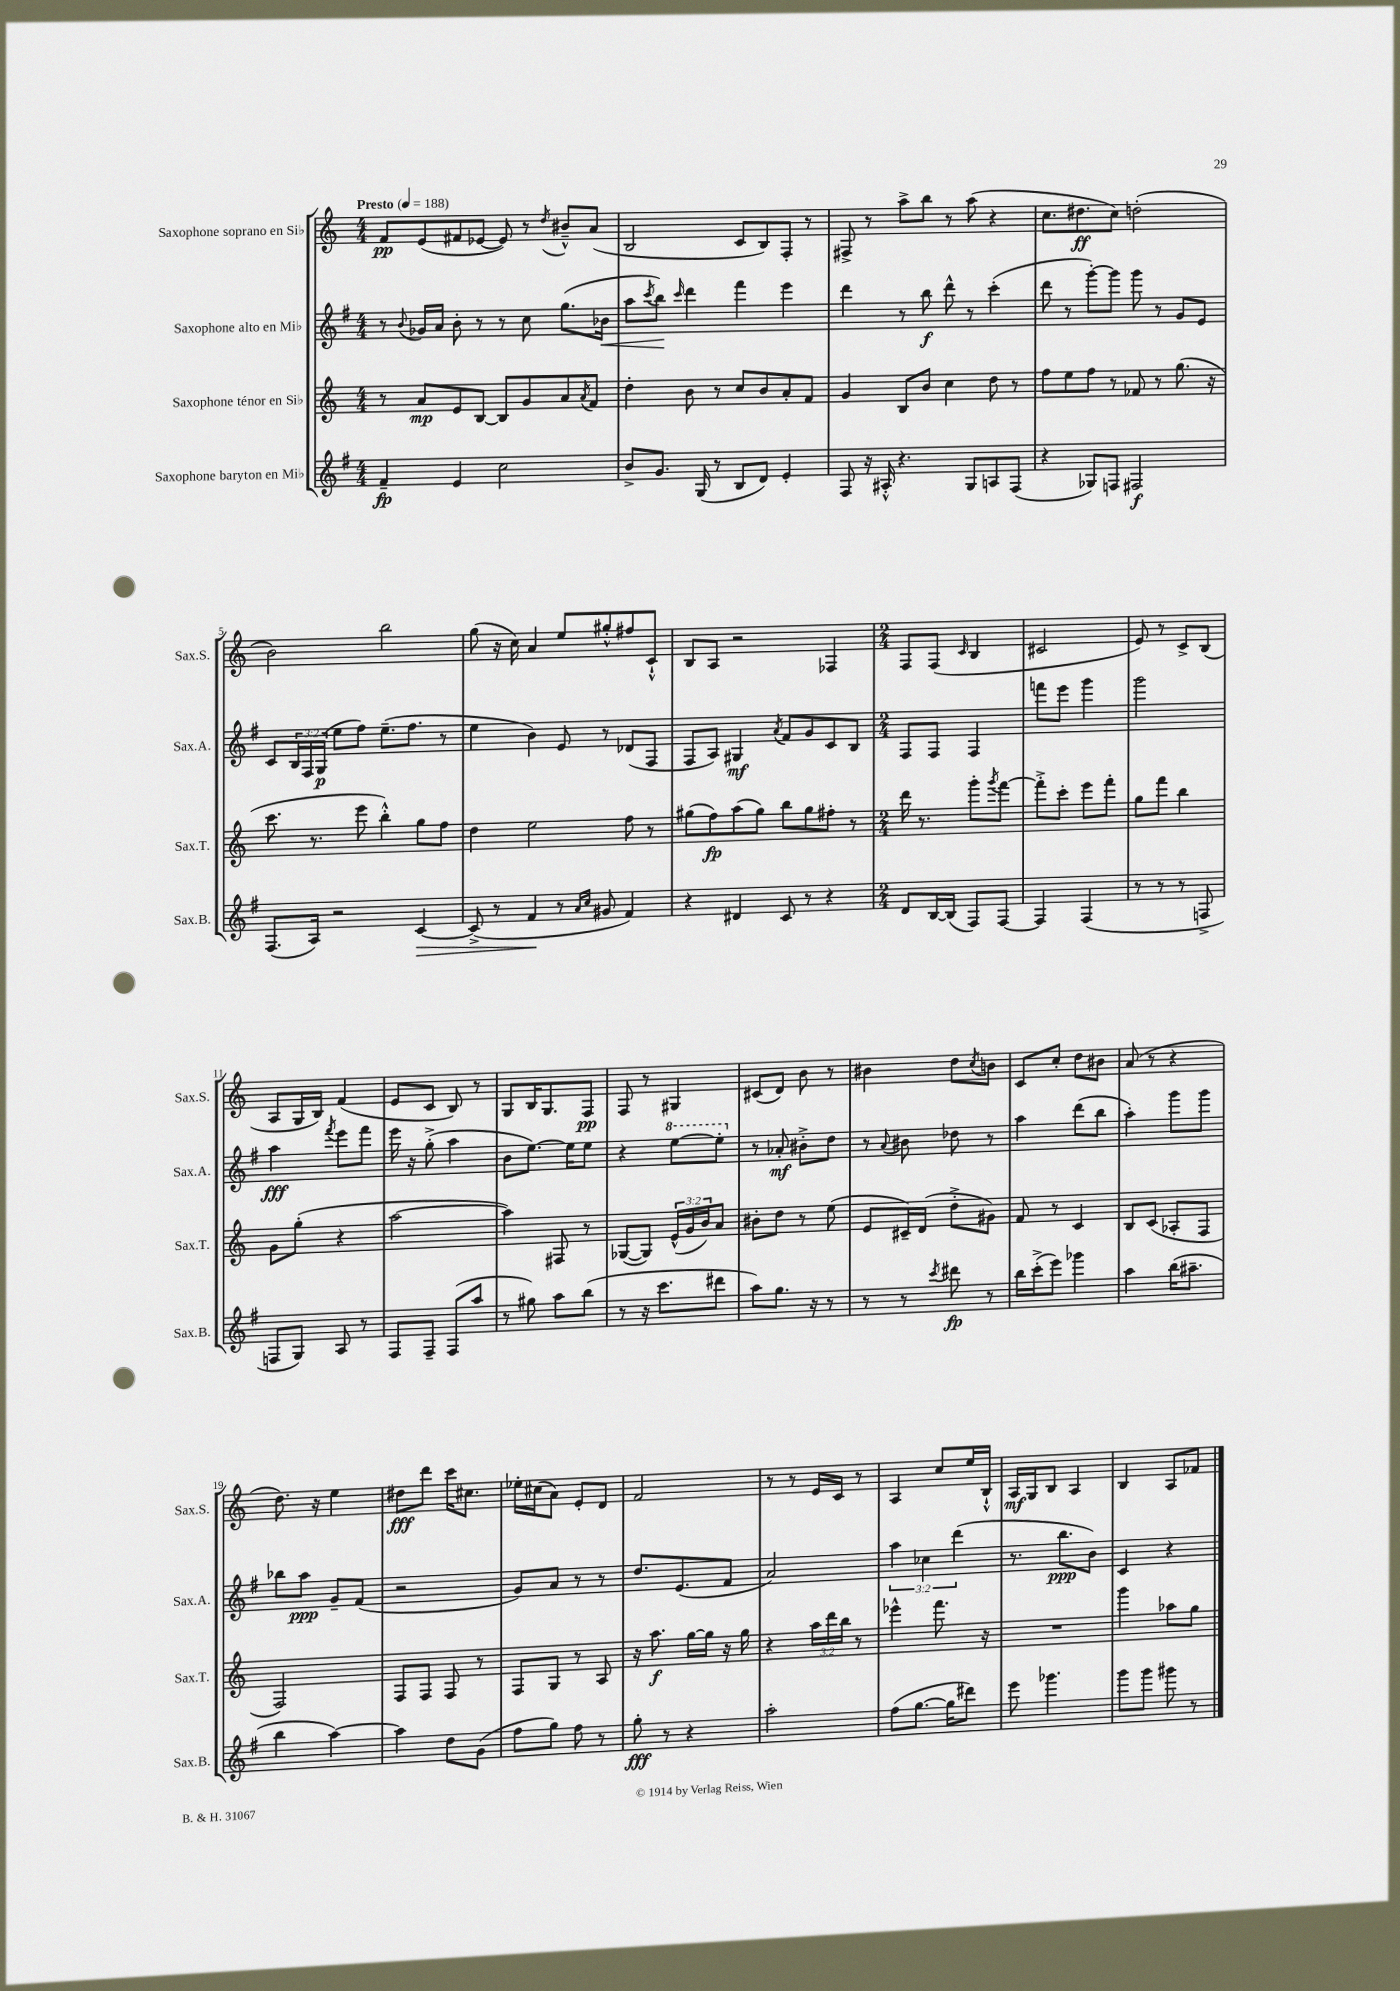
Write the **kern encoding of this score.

**kern	**kern	**kern	**kern
*staff4	*staff3	*staff2	*staff1
*clefG2	*clefG2	*clefG2	*clefG2
*k[f#]	*k[]	*k[f#]	*k[]
*M4/4	*M4/4	*M4/4	*M4/4
*MM188	*MM188	*MM188	*MM188
4f#~/	8r	8r	8f/L
.	.	8qqb/	.
.	8a/L	16g-/LL	(8e/
.	.	16a/JJ	.
4e/	8e/	8b'\	8f#/
.	[8B/J	8r	[8e-/J
2cc\	8B/]L	8r	8e-/])
.	8g/	8cc\	8r
.	.	.	8qdd/
.	8a/	(8.gg\L	8b#~^^/L
.	8qa/	.	.
.	8f/J	.	(8a/J
.	.	16b-\Jk	.
=	=	=	=
8b^/L	4dd'\	8aa\L	2B/
.	.	8qccc/	.
8.g/J	.	8bb\J)	.
.	.	16qqccc/	.
.	8b\	4ddd\	.
(16G/	.	.	.
8r	8r	.	.
8B/L	8cc/L	4fff#\	8c/L
8d/J)	8b/	.	8B/)
4e'/	8a'/	4eee\	8F'/J
.	8f/J	.	8r
=	=	=	=
8F#/	4g/	4ddd\	8F#^/
16r	.	.	8r
16A#'^^/	.	.	.
4.r	8B/L	8r	8aa^\L
.	8b/J	8bb\	8bb\J
.	4cc\	8ddd^^\	8r
8G/L	.	8r	(8aa\
8A/	8dd\	(4ccc'\	4r
(8F#/J	8r	.	.
=	=	=	=
4r	8ff\L	8ddd\	8.cc\L
.	8ee\	8r	.
.	.	.	8.dd#\
8G-/L)	8ff\J	[8ggg'\L)	.
8F/J	8r	8ggg\]J	8cc\J)
2F#/	8f-/	8ggg\	(2dd'\
.	8r	8r	.
.	(8.gg\	8g/L	.
.	.	8e/J	.
.	16r	.	.
=	=	=	=
(8.F#/L	8.ccc\	8c/L	2b\)
.	.	24B/L	.
.	.	24F#/	.
16A/Jk)	8.r	.	.
.	.	(24G/JJ	.
2r	.	8ee\L	.
.	8eee\	8ff#\J)	.
.	4bb'^^\)	(8.ee~\L	2bb\
.	.	8.ff#\J	.
[4c/	8gg\L	.	.
.	8ff\J	8r	.
=	=	=	=
(8c^/]	4dd\	4ee\	(8gg\
8r	.	.	16r
.	.	.	16cc\)
4f#/	2ee\	4b\)	4a/
8r	.	8e/	8ee/L
16qqa/LL	.	.	.
16qqcc/JJ	.	.	.
8g#/	.	8r	8gg#'^^/
4f#/)	8ff\	(8d-/L	8ff#/
.	8r	8F#/J	8c`^^/J
=	=	=	=
4r	(8gg#\L	8F#/L	8B/L
.	8ff\)	8A/J)	8A/J
4d#/	(8aa\	4G#/	2r
.	8gg#\J)	.	.
.	.	8qa/	.
8c/	8bb\L	8f#/L	.
8r	8gg#\	8g/	.
4r	8ff#'\J	8c/	4F-/
.	8r	8B/J	.
=	=	=	=
*M2/4	*M2/4	*M2/4	*M2/4
8d/L	16ddd\	8F#/L	8F/L
.	8.r	.	.
[16B/L	.	8F#/J	(8F/J
(16B/]JJ	.	.	.
.	.	.	16qqc/
8F#/L)	8ggg'\L	4F#/	4B/
.	8qggg/	.	.
[8F#/J	[8fff\J	.	.
=	=	=	=
4F#/]	8fff'^\]L	8fff\L	2c#/
.	8ccc'\J	8eee\J	.
(4F#/	8eee\L	4ggg\	.
.	8fff'\J	.	.
=	=	=	=
8r	8gg\L	2ggg\	8e/)
8r	8fff\J	.	8r
8r	4bb\	.	8c^/L
8F^/	.	.	(8B/J
=	=	=	=
8F/L	8g\L	4aa\	8A/L
8G/J)	(8gg'\J	.	16G/L
.	.	.	16B/JJ)
.	.	8qfff#/	.
8A/	4r	8eee\L	(4f/
8r	.	8fff#\J	.
=	=	=	=
8F#/L	[2aa\	16eee\	8e/L
.	.	16r	.
8F#~/J	.	(8gg'^\	8c/J
(8F#/L	.	4aa\	8B/)
8aa/J	.	.	8r
=	=	=	=
8r	4aa\])	8b\L	8G/L
8gg#\)	.	[8.ee\J)	16B/K
.	.	.	8.G/
8aa\L	8F#/	.	.
.	.	16ee\]LK	.
(8bb\J	8r	8ee\J	8F/J
=	=	=	=
8r	([8G-/L	4r	8F/
16r	8G-/]J)	.	8r
8.ccc\L	.	.	.
.	(24e^^/LL	[8eee\L	4G#/
.	24g/	.	.
.	24b/J)	.	.
8ddd#\J	8a/J	8eee'\]J	.
=	=	=	=
8aa\L)	8b#'\L	8r	(8c#/L
8.gg\J	8dd\J	8a-'/	8d/J)
.	8r	8b#'^\L	8b\
16r	.	.	.
8r	(8ee\	8dd\J	8r
=	=	=	=
8r	8e/L	8r	4b#\
.	.	8qqa/	.
8r	16c#~/L)	8b#\	.
.	(16d/JJ	.	.
8qccc/	.	.	.
8ddd#\	8dd'^\L	8dd-\	8dd\L
.	.	.	8qcc/
8r	8g#\J)	8r	8b\J
=	=	=	=
16bb\LL	8f/	4aa\	8c/L
(16ccc'^\J	.	.	.
8eee\J)	8r	.	8cc'/J
4ggg-\	4c/	(8ddd\L	8dd\L
.	.	8bb\J	8b#\J
=	=	=	=
4aa\	8B/L	4aa'\)	(8a/
.	(8c/J	.	8r
(16bb\LK	8A-'/L	8ggg\L	4r
8.aa#~\J	.	.	.
.	8F/J	8ggg\J	.
=	=	=	=
4bb\	2F/)	8bb-\L	8.dd\)
.	.	8aa\J	.
.	.	.	16r
[4aa\)	.	8g~/L	4ee\
.	.	(8f#/J	.
=	=	=	=
4aa\]	8F/L	2r	8dd#\L
.	8F/J	.	8ddd\J
8dd\L	8F/	.	16ccc\LK
.	.	.	8.cc#\J
(8g\J	8r	.	.
=	=	=	=
8ff#\L	8F/L	8g/L)	16ee-'\LL
.	.	.	(16cc#\J
8gg\J)	8G/J	8a/J	8a\J)
8ff#\	8r	8r	8e'/L
8r	8A/	8r	8d/J
=	=	=	=
8gg'\	16r	8.dd/L	2f/
.	8.aa\	.	.
8r	.	.	.
.	.	(8.e/	.
4r	[16gg\LL	.	.
.	16gg\]JJ	.	.
.	16r	8f#/J	.
.	16gg\	.	.
=	=	=	=
2aa'\	4r	2a/)	8r
.	.	.	8r
.	24aa\LL	.	16e/LL
.	24ddd\	.	.
.	.	.	16c/JJ
.	24bb\JJ	.	.
.	8r	.	8r
=	=	=	=
(8ff#\L	4eee-^^\	6aa\	4A/
[8.gg\J	.	.	.
.	.	6cc-\	.
.	8.fff\	.	8cc/L
16gg\]LK	.	.	.
.	.	(6ddd\	.
8ddd#\J)	.	.	16ee/L
.	16r	.	16B`^^/JJ
=	=	=	=
8eee\	2r	8.r	16A/LL
.	.	.	16G/J
4.ggg-\	.	.	8B/J
.	.	8.bb\L	.
.	.	.	4A/
.	.	8b\J)	.
=	=	=	=
8ggg\L	4ggg\	4c/	4B/
8ggg\J	.	.	.
8ggg#\	8aa-\L	4r	8A/L
8r	8gg\J	.	8f-/J
==	==	==	==
*-	*-	*-	*-
